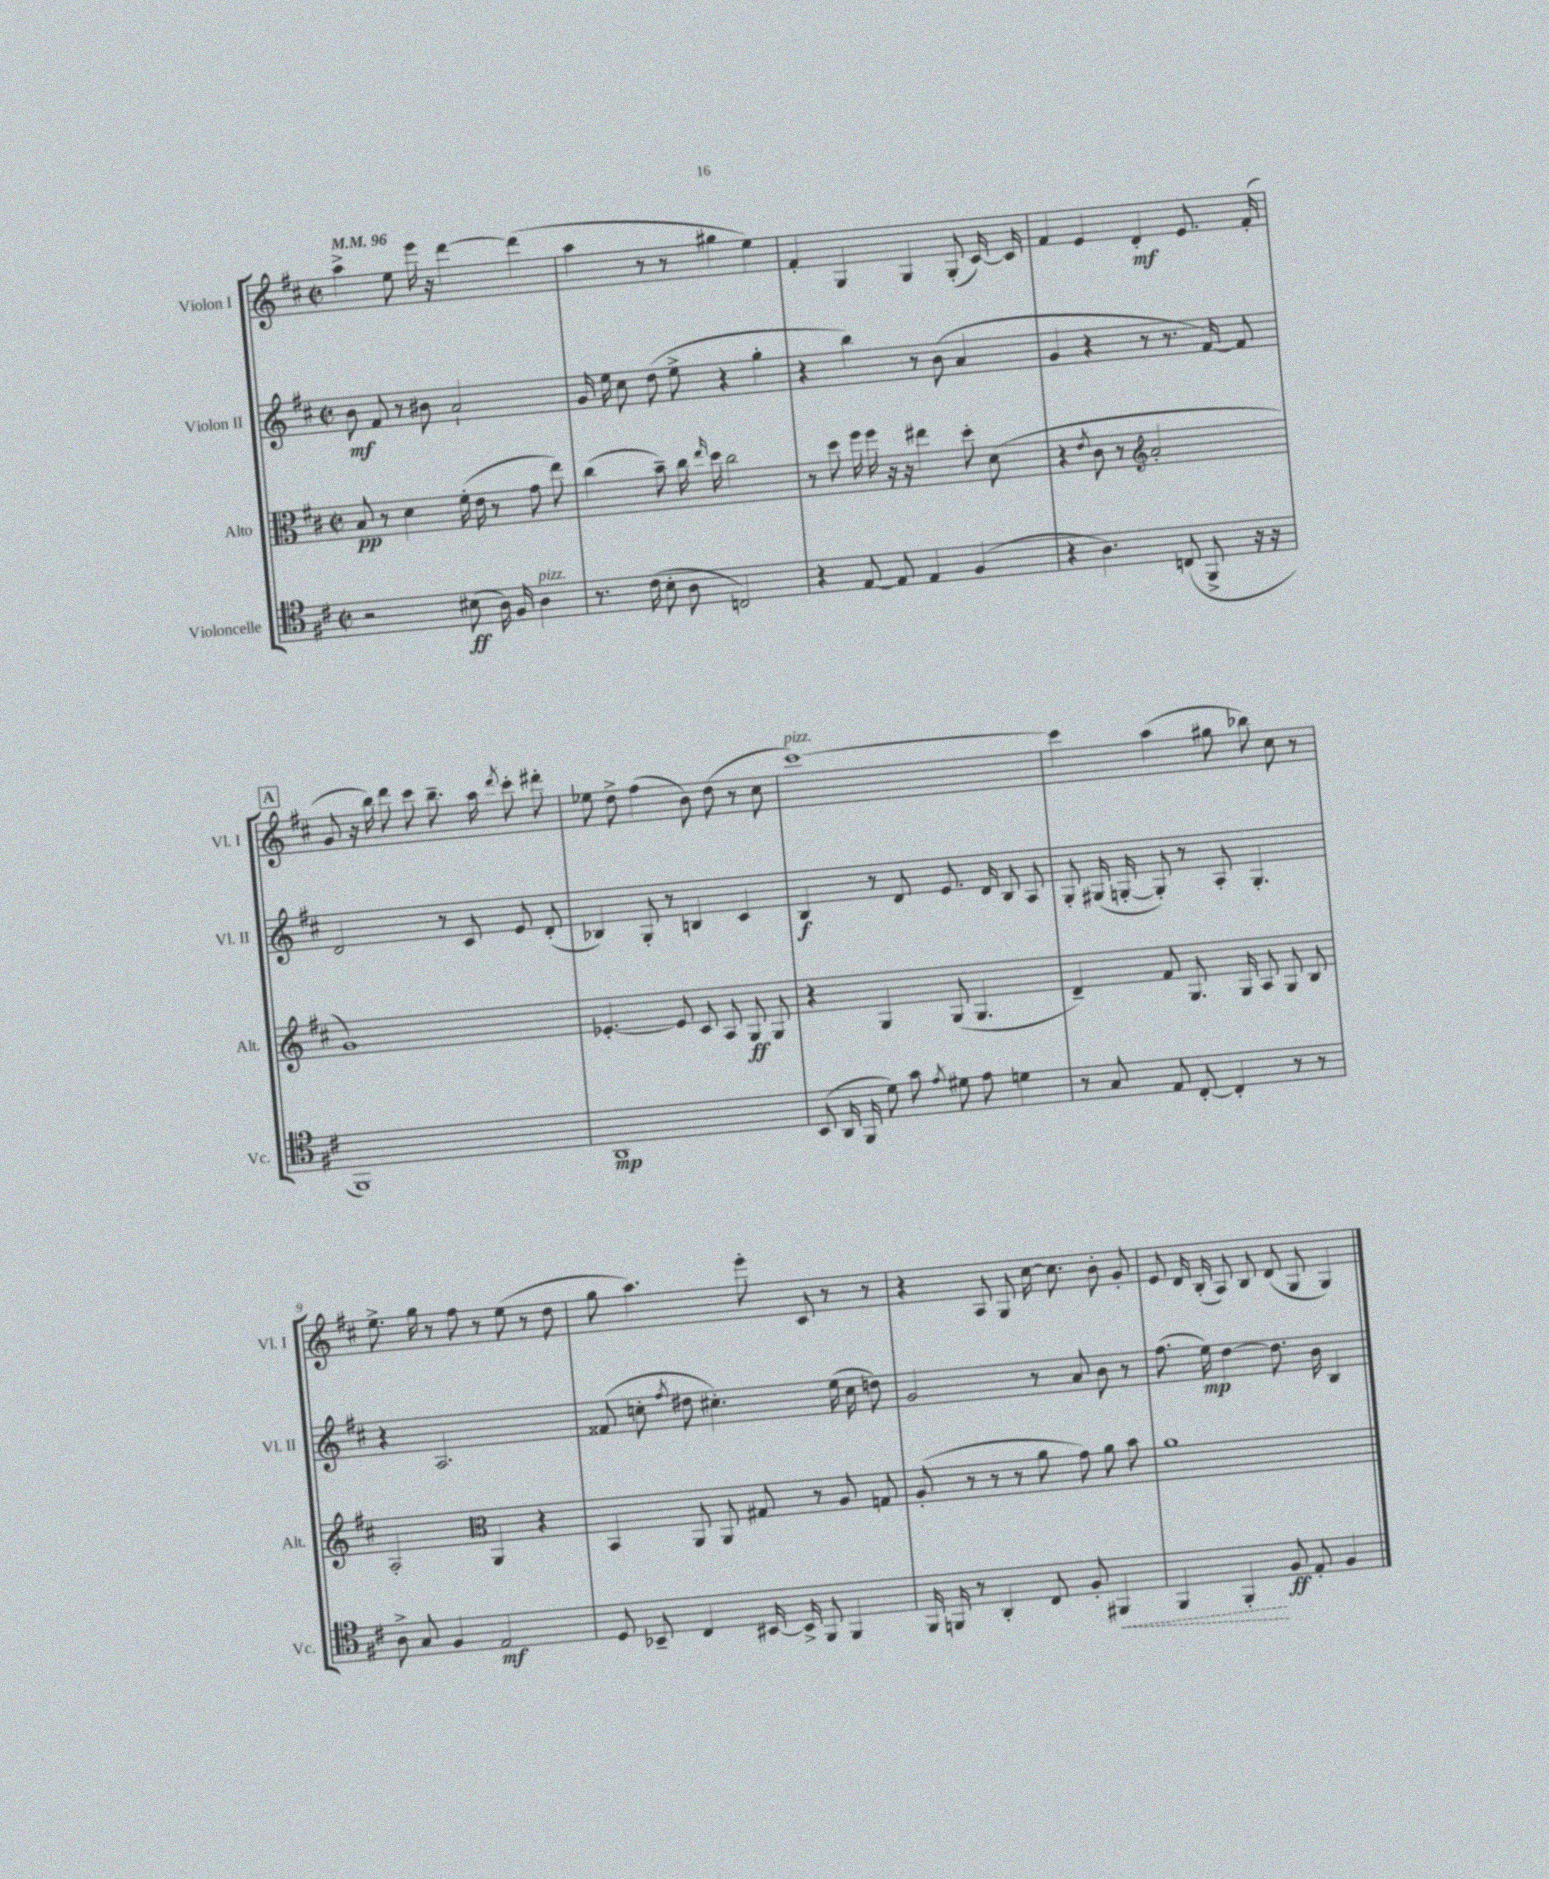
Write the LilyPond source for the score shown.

<<
\new StaffGroup <<
\new Staff = "s0" \with { instrumentName = "Violon I" shortInstrumentName = "Vl. I" } {
    \clef treble \key d \major \defaultTimeSignature \time 2/2 \tempo 4 = 96
    \autoBeamOff a''4-> e''8 e'''16 r16 d'''4~ d'''4( |
    a''4 r8 r8 gis''4 e''4) |
    fis'4-. g4 g4 g8-.( cis'16~) cis'16 |
    fis'4 e'4 d'4-.\mf e'8. fis'16-.( |
    \mark \markup { \box "A" } g'8 r16 b''16) d'''8 cis'''8 b''8.-- a''16 \acciaccatura { d'''8 } cis'''8-. dis'''8-. |
    ees''8 d''8-> fis''4( b'8) d''8( r8 cis''8 |
    cis'''1~^\markup { \italic "pizz." }) |
    cis'''4 a''4( gis''8 bes''8) cis''8 r8 |
    e''8.-> g''16 r8 fis''8 r8 e''8( r8 d''8 |
    g''8 a''4.) e'''8-. cis'8 r8 r8 |
    r4 a8 g8 cis''16~ cis''8. b'8-. g'8-. |
    e'8 d'16 b16-.( a8) b8 d'8( g8 g4) \bar "|." |
}
\new Staff = "s1" \with { instrumentName = "Violon II" shortInstrumentName = "Vl. II" } {
    \clef treble \key d \major \defaultTimeSignature \time 2/2
    \autoBeamOff b'8\mf fis'8 r8 bis'8 a'2-! |
    g'16 e''16 cis''8 d''8( e''8-> r4 g''4-. |
    r4 b''4) r8 b'8( a'4 |
    g'4 r4 r8 r8. fis'16~) fis'8 |
    \mark \markup { \box "A" } d'2 r8 cis'8 e'8 d'8-.( |
    bes4) g8-. r8 b4 cis'4 |
    b4\f r8 d'8 e'8. d'16 b8 a8 |
    g8-. gis16( g16~-. g8-.) r8 a8-. g4.-. |
    r4 a2. |
    fisis'8( c''8-. \acciaccatura { fis''8 } dis''8 cis''4.-.) e''16( cis''16 d''8) |
    g'2 r8 a'8 b'8 r8 |
    fis''8.( e''16\mp) d''4~ d''8. b'16 b4 \bar "|." |
}
\new Staff = "s2" \with { instrumentName = "Alto" shortInstrumentName = "Alt." } {
    \clef alto \key d \major \defaultTimeSignature \time 2/2
    \autoBeamOff b8\pp r8 d'4 fis'16-.( e'16 r8 g'8 e''8) |
    cis''4( b'8--) cis''16 \grace { e''16 } d''16 cis''2 |
    r8 d''8 fis''16 fis''16 r16 r16 eis''4 d''8-. d'8( |
    r4 \acciaccatura { e'8 } cis'8 r8 \clef treble a'2-. |
    \mark \markup { \box "A" } g'1) |
    ees'4.~-. ees'8 cis'8 a8 g8\ff g8 |
    r4 g4 g8( g4. |
    d'4--) fis'8 g8. g16 a8 g8 b8 |
    a2-. \clef alto a,4 r4 |
    b,4 a,8 a,8 gis8 r8 a8 g8 |
    a8-.( r8 r8 r8 a'8 g'8) a'8 b'8 |
    a'1 \bar "|." |
}
\new Staff = "s3" \with { instrumentName = "Violoncelle" shortInstrumentName = "Vc." } {
    \clef tenor \key d \major \defaultTimeSignature \time 2/2
    \autoBeamOff r2 bis8\ff( a16) fis16 a4^\markup { \italic "pizz." } |
    r8. cis'16( b8-. a8 c2) |
    r4 e8~ e8 e4 fis4( |
    r4 a4.) c8( fis,8-> r16 r16 |
    \mark \markup { \box "A" } fis,1) |
    a,1\mp |
    b,8( a,16 fis,16 d'8) g'8 \acciaccatura { e'8 } dis'8 e'8 d'4 |
    r8 g8 e8 cis8~-. cis4-. r8 r8 |
    a8-> g8 fis4 e2\mf |
    d8 bes,8-- cis4 bis,16~ bis,16-> fis,8 fis,4 |
    fis,16 f,16 r8 a,4-. cis8 fis8-. \once \override Hairpin.style = #'dashed-line fis,4\< |
    fis,4 fis,4-.\! fis8\ff e8-. fis4 \bar "|." |
}
>>
>>
